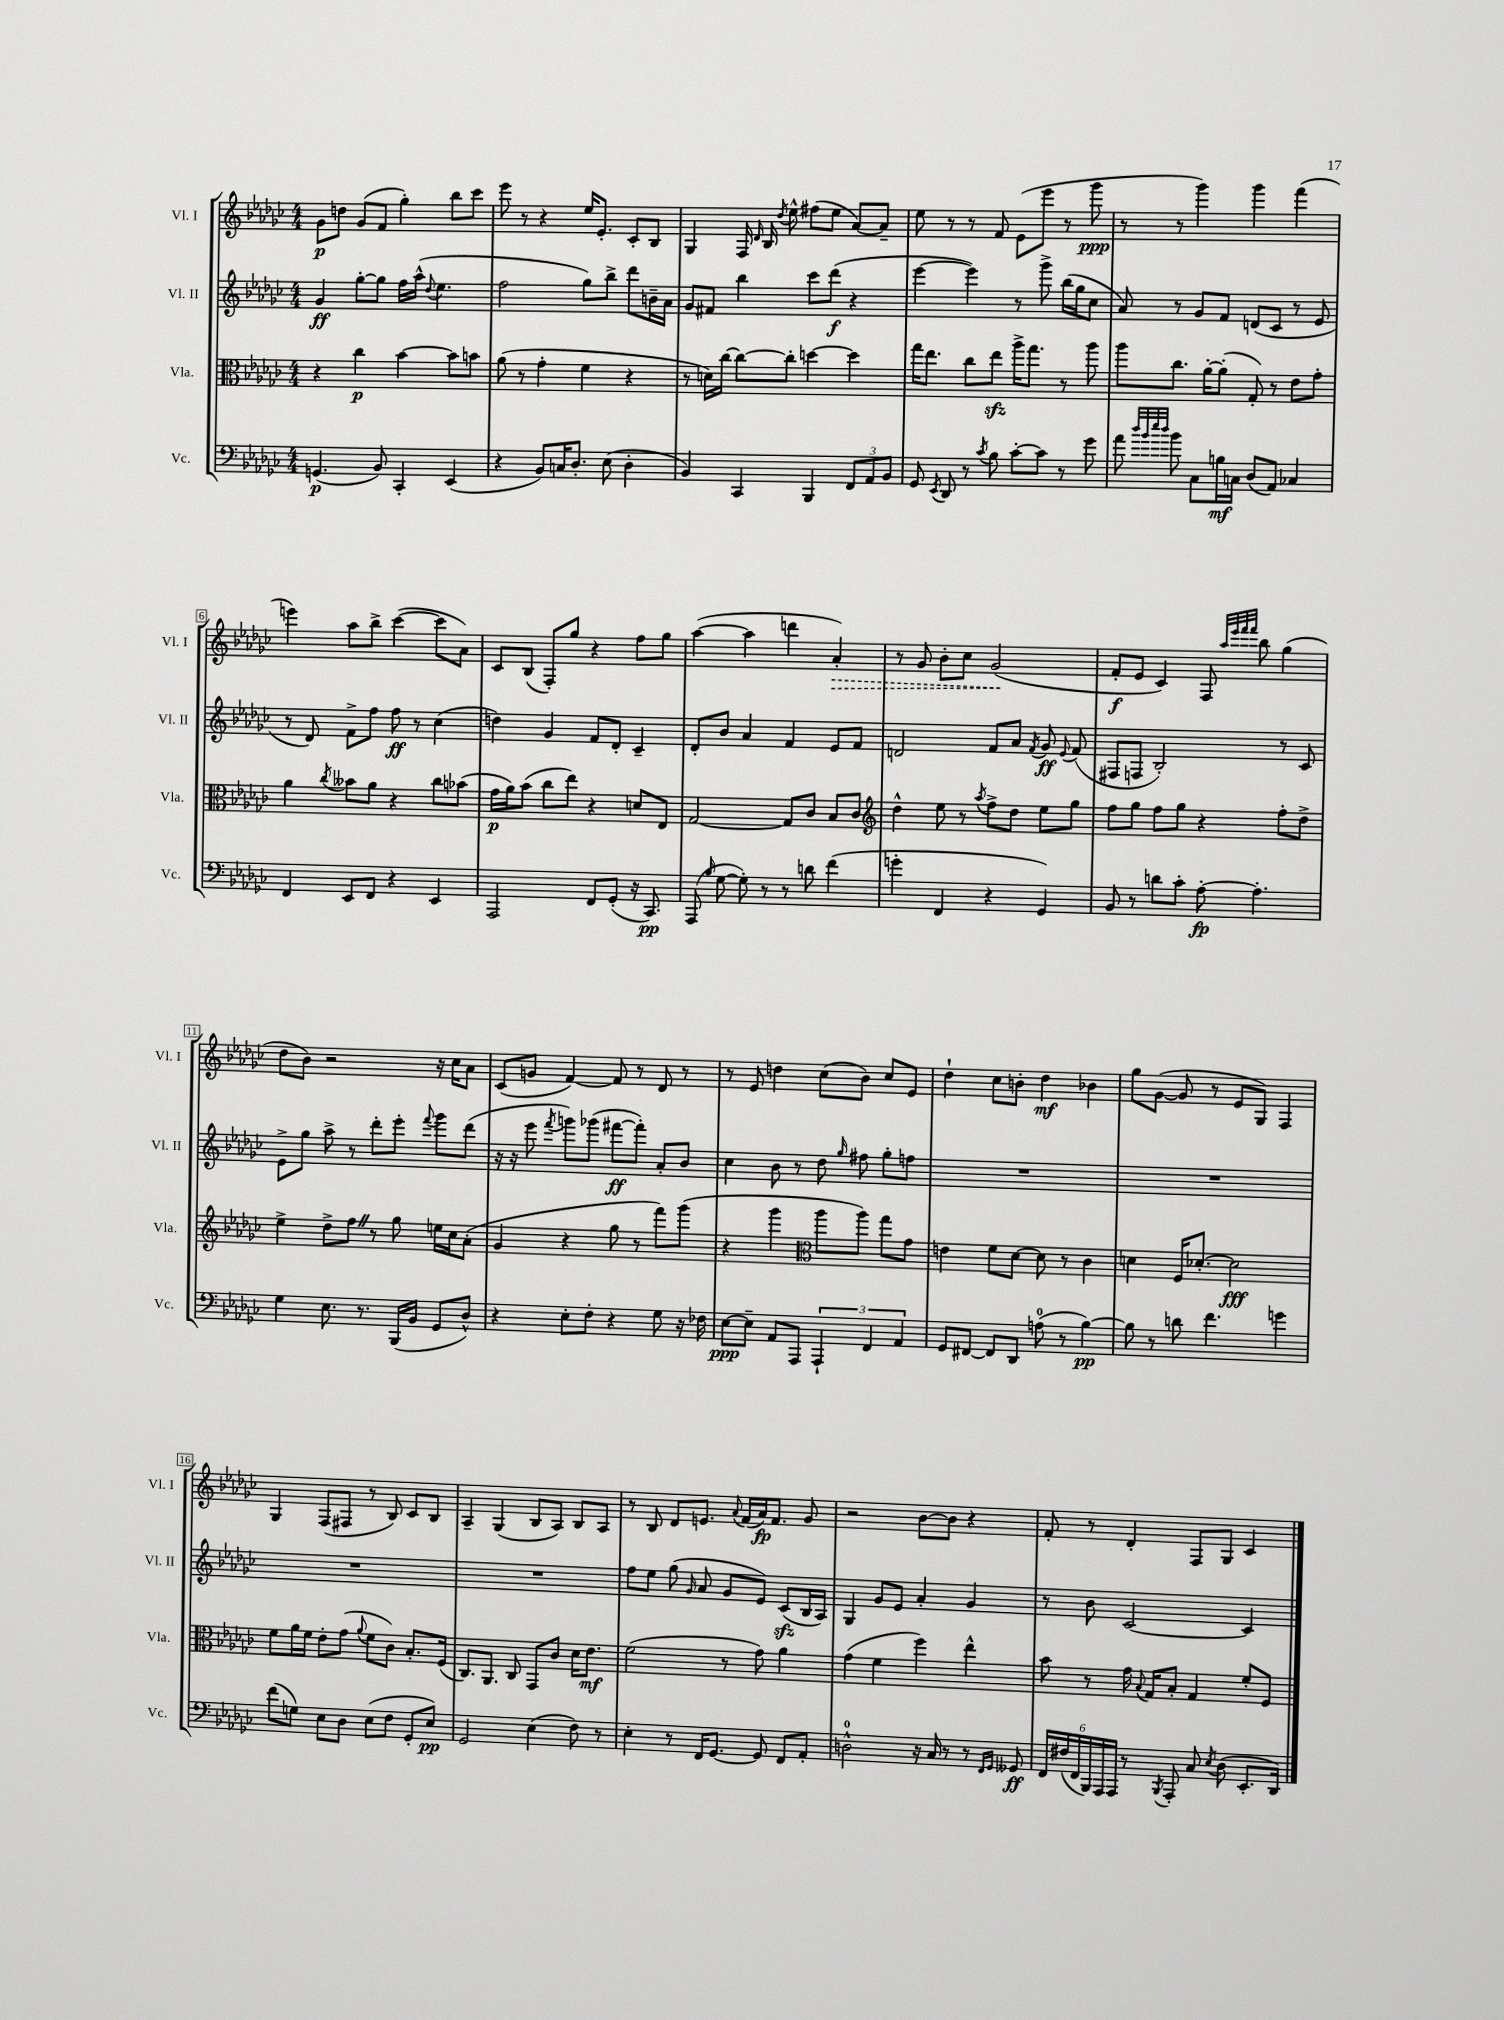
<<
\new StaffGroup <<
\new Staff = "s0" \with { instrumentName = "Vl. I" shortInstrumentName = "Vl. I" } {
    \clef treble \key ges \major \numericTimeSignature \time 4/4
    \autoBeamOff ges'8[\p d''8] ges'8[( f'8] ges''4-.) bes''8[ ces'''8] |
    ees'''8 r8 r4 ees''16[ ees'8.]-. ces'8[-. bes8] |
    ges4 f16 \grace { des'16 } bes16 \acciaccatura { des''8 } ees''8-^ fis''8[( ees''8] aes'8[~) aes'8]-- |
    ees''8 r8 r8 f'8 ees'8[( ees'''8] r8 ges'''8\ppp |
    r8 r8 ges'''4) ges'''4 f'''4( |
    e'''4) aes''8[ bes''8]-> ces'''4~( ces'''8[ aes'8]) |
    ces'8[ bes8]( f8[-.) ges''8] r4 f''8[ ges''8] |
    aes''4~( aes''4 d'''4 \once \override Hairpin.style = #'dashed-line aes'4-.\>) |
    r8 ges'8 bes'8[-. ces''8] ges'2\!( |
    f'8[-.\f ees'8] ces'4) f8 \grace { aes''32[ ees'''32 f'''32 f'''32] } bes''8 ges''4( |
    des''8[ bes'8]) r2 r16 ces''16[ aes'8] |
    ces'8[( g'8] f'4~) f'8 r8 des'8 r8 |
    r8 ees'8 d''4 ces''8[( bes'8]) ces''8[ ees'8] |
    des''4-! ces''8[ b'8]-. des''4\mf bes'4 |
    ges''8[ ges'8]~( ges'8 r8 ees'8[ ges8]) f4 |
    ges4 f8[( fis8] r8 bes8) ces'8[ bes8] |
    aes4-- ges4( bes8[ aes8]) bes8[ aes8] |
    r8 bes8 des'8[ e'8.] \appoggiatura { aes'8 } f'16[( aes'16\fp) f'8.] ges'8 |
    r2 bes'8[~ bes'8] r4 |
    f'8-. r8 des'4-. f8[ ges8] ces'4 \bar "|." |
}
\new Staff = "s1" \with { instrumentName = "Vl. II" shortInstrumentName = "Vl. II" } {
    \clef treble \key ges \major \numericTimeSignature \time 4/4
    \autoBeamOff ges'4\ff ges''8[~-. ges''8] f''16[ aes''16]-^( \appoggiatura { des''8 } ees''4. |
    f''2 ges''8[) bes''8]-> des'''8[ b'16-- aes'16] |
    ges'8[ fis'8] bes''4 ces'''8[ des'''8]\f( r4 |
    ees'''4~ ees'''4) r8 ges'''8-> bes''16[( ges''16 ces''8] |
    aes'8) r8 ges'8[ f'8] d'8[( ces'8] r8 ees'8 |
    r8 des'8) f'8[-> f''8] f''8\ff r8 ces''4( |
    d''4) ges'4 f'8[ des'8]-. ces'4-- |
    des'8[-. bes'8] aes'4 f'4 ees'8[ f'8] |
    d'2 f'8[ aes'8] \acciaccatura { f'8 } ges'8\ff \appoggiatura { ees'8 } f'8( |
    fis8[ f8] bes2-.) r8 ces'8 |
    ees'8[-> ges''8] aes''8-> r8 des'''8[-. ees'''8]-. \appoggiatura { f'''8 } ges'''8[ des'''8]( |
    r16 r16 ees'''8 \acciaccatura { f'''8 } g'''8[) ges'''8]( fis'''8[~\ff fis'''8]-.) aes'8[-. bes'8] |
    ces''4 bes'8 r8 des''8 \grace { ges''16 } fis''8 ges''8[-. f''8] |
    R1 |
    R1 |
    R1 |
    R1 |
    f''8[ ees''8] ges''8( \grace { ges'16 } aes'8 ges'8[ ees'8]) ces'8[\sfz( bes16 aes16]) |
    ges4 ges'8[ ees'8] aes'4-. ges'4 |
    r8 bes'8 ces'2~ ces'4 \bar "|." |
}
\new Staff = "s2" \with { instrumentName = "Vla." shortInstrumentName = "Vla." } {
    \clef alto \key ges \major \numericTimeSignature \time 4/4
    \autoBeamOff r4 ces''4\p bes'4~ bes'8[ b'8] |
    aes'8( r8 ges'4-. f'4 r4 |
    r8 d'16[) ces''16]~ ces''8[~ ces''8]-. d''4~ d''4 |
    ges''16[ ees''8.] ces''8[ ees''8]\sfz aes''16[-> ges''8.] r8 aes''8 |
    aes''8[ ces''8.] aes'16[~-. aes'8]-.( ges8-.) r8 ees'8[ ges'8]-. |
    aes'4 \acciaccatura { ces''8 } beses'8[ aes'8] r4 ces''8[ bes'8]( |
    ges'16[\p aes'16) bes'8]( ces''8[ ees''8]) r4 d'8[ ees8] |
    ges2~ ges8[ ces'8] bes8[ ces'8] |
    \clef treble des''4-^ ees''8 r8 \acciaccatura { aes''8 } f''8[-> des''8] ees''8[ ges''8] |
    f''8[ ges''8] f''8[ ges''8] r4 f''8[-. des''8]-> |
    ees''4-> des''8[-> f''8] \once \override BreathingSign.text = \markup { \musicglyph "scripts.caesura.straight" } \breathe r8 ges''8 e''16[ ces''16 aes'8]-.( |
    ges'4 r4 ges''8 r8 f'''8[) ges'''8]( |
    r4 ges'''4 \clef alto aes''8[ aes''8]) ges''8[ ges'8] |
    e'4 f'8[ des'8]~ des'8 r8 ces'4 |
    d'4 f16[ des'8.]~-. des'2\fff |
    f'8[ aes'16 f'16] ees'8[-. ges'8]( \appoggiatura { aes'8 } f'8[ ces'8]) bes8.[-. f16]( |
    ces8.[) aes,8.] ces8 ges,8[ ces'8] des'16[ ees'8.]\mf |
    f'2( r8 ges'8) aes'4 |
    ges'4( f'4 f''4) ees''4-^ |
    bes'8 r8 ges'16 \appoggiatura { bes8 } ges16[ bes8]-. ges4 f'8[-. f8] \bar "|." |
}
\new Staff = "s3" \with { instrumentName = "Vc." shortInstrumentName = "Vc." } {
    \clef bass \key ges \major \numericTimeSignature \time 4/4
    \autoBeamOff g,4.\p( bes,8) ces,4-. ees,4( |
    r4 bes,8[) c16 des8.]-. ees8( des4-. |
    bes,4) ces,4 bes,,4 \tuplet 3/2 { f,8[ aes,8 bes,8] } |
    ges,8 \acciaccatura { ees,8 } des,8 r8 \acciaccatura { ces'8 } bes8 ces'8[~-. ces'8] r8 ges'8 |
    aes'8 \grace { des''32[ bes'32 ees''32 des''32] } bes'8 ces8[ b16\mf c16] des8[( aes,8]) ces4 |
    f,4 ees,8[ f,8] r4 ees,4 |
    aes,,2 f,8[ ges,8]-.( r16 ces,8.\pp) |
    aes,,8( \grace { bes16 } ges8~ ges8-.) r8 r8 d'8 f'4( |
    g'4-. f,4 r4 ges,4) |
    bes,8 r8 d'8[ ces'8]-. aes8~-.\fp aes4.-. |
    ges4 ees8. r8. bes,,16[( bes,16] ges,8[ des8]-^) |
    r4 ees8[-. f8]-. r4 ges8 r16 fes16 |
    ees8[~\ppp ees8]-- aes,8[ aes,,8] \tuplet 3/2 { aes,,4-! f,4 aes,4 } |
    ges,8[ fis,8]~ fis,8[ des,8] a8-0( r8 bes4~\pp) |
    bes8 r8 d'8 f'4. g'4 |
    f'8[( g8]) ees8[ des8] ees8[( f8] ges,8[-. ees8]\pp) |
    ges,2 ees4( f8) r8 |
    ees4-. r8 f,16[ ges,8.]~ ges,8 f,8[ aes,8]-. |
    d2-0-^ r16 ces16 r8 r8 \grace { f,16[ ges,16] } geses,8\ff |
    \tuplet 6/4 { f,16[ fis16( f,16 bes,,16) aes,,16 aes,,16] } r8 \acciaccatura { bes,,8 } aes,,8-. ces8 \acciaccatura { ees8 } des8( ees,8.[-. des,16]) \bar "|." |
}
>>
>>
\layout { \context { \Score \override BarNumber.stencil = #(make-stencil-boxer 0.1 0.3 ly:text-interface::print) } }
